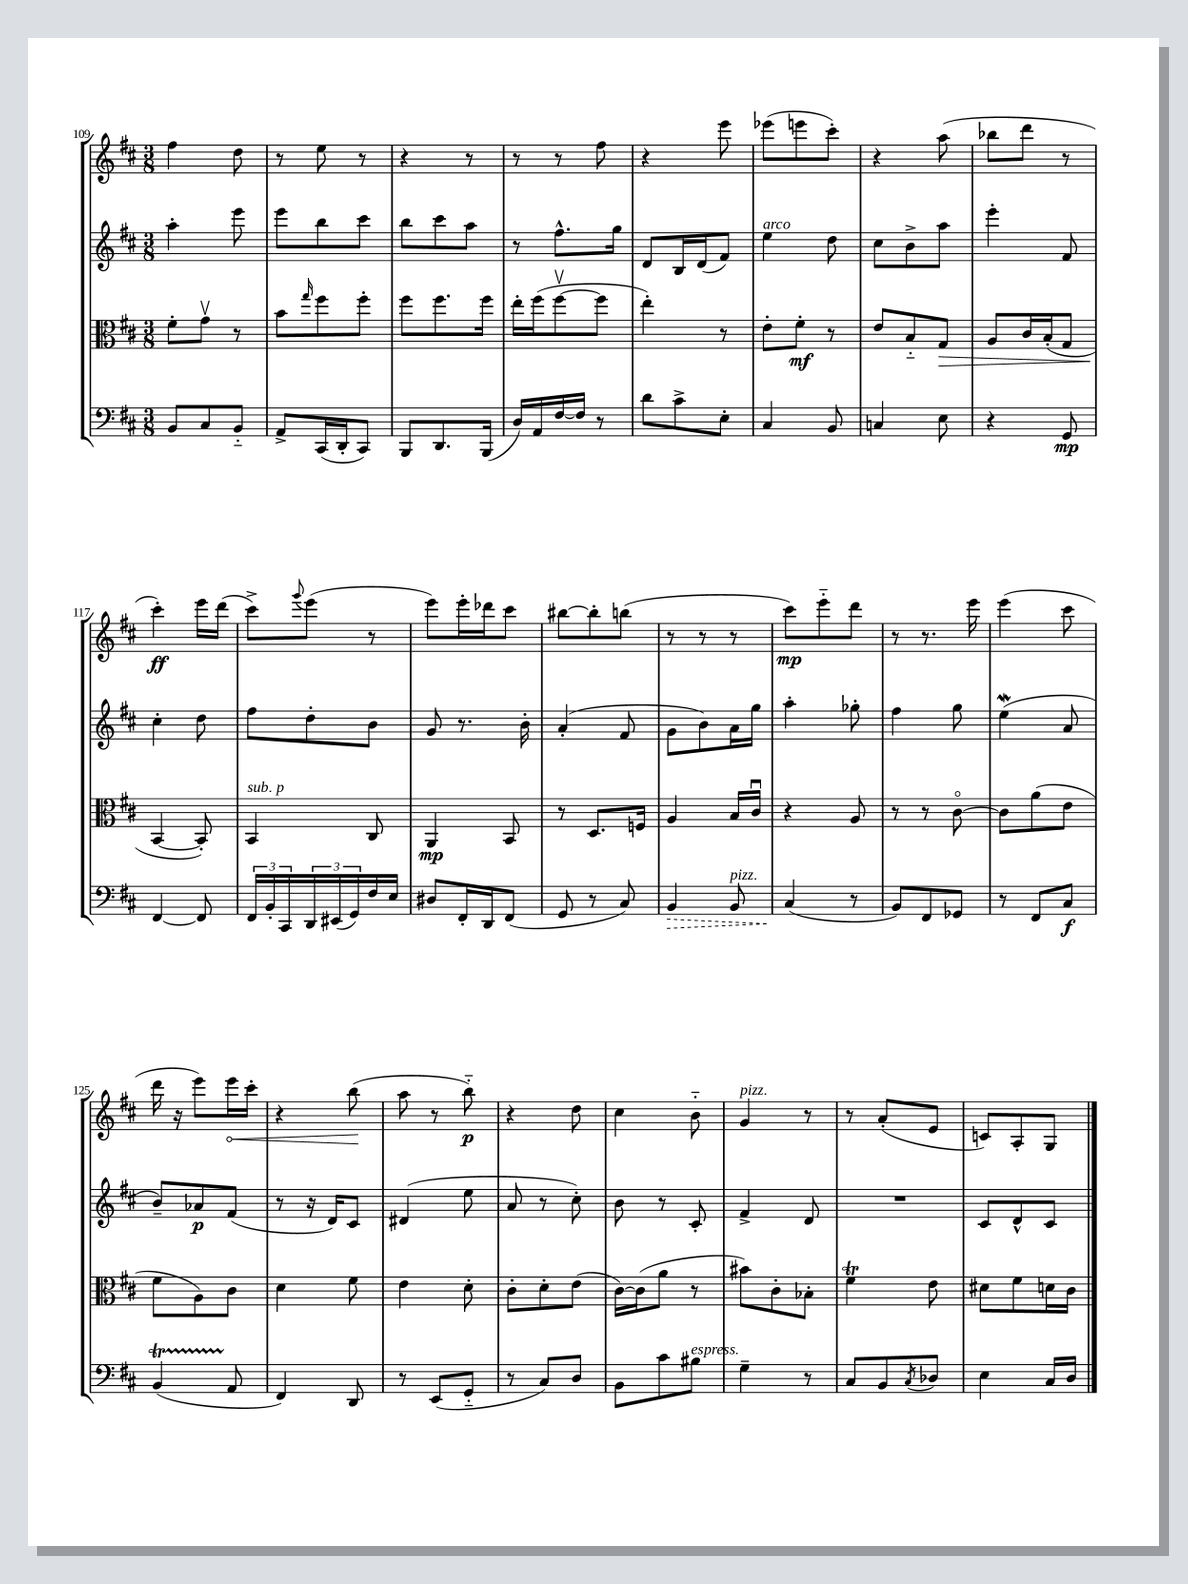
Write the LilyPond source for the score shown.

<<
\new StaffGroup <<
\new Staff = "s0" {
    \clef treble \key d \major \numericTimeSignature \time 3/8
    fis''4 d''8 |
    r8 e''8 r8 |
    r4 r8 |
    r8 r8 fis''8 |
    r4 e'''8 |
    ees'''8( e'''8 cis'''8-.) |
    r4 a''8( |
    bes''8 d'''8 r8 |
    cis'''4-.\ff) e'''16 d'''16( |
    cis'''8->) \appoggiatura { g'''8 } e'''8( r8 |
    e'''8) e'''16-. des'''16 cis'''8 |
    bis''8~ bis''8-. b''8( |
    r8 r8 r8 |
    cis'''8\mp) e'''8-_ d'''8 |
    r8 r8. e'''16 |
    e'''4( cis'''8 |
    d'''16 r16 e'''8) \once \override Hairpin.circled-tip = ##t e'''16\< cis'''16-. |
    r4 b''8\!( |
    a''8 r8 b''8-_\p) |
    r4 d''8 |
    cis''4 b'8-_ |
    g'4^\markup { \italic "pizz." } r8 |
    r8 a'8-.( e'8 |
    c'8) a8-. g8 \bar "|." |
}
\new Staff = "s1" {
    \clef treble \key d \major \numericTimeSignature \time 3/8
    a''4-. e'''8 |
    e'''8 b''8 cis'''8 |
    b''8 cis'''8 a''8 |
    r8 fis''8.-^ g''16 |
    d'8 b16 d'16( fis'8) |
    e''4^\markup { \italic "arco" } d''8 |
    cis''8 b'8-> a''8 |
    e'''4-. fis'8 |
    cis''4-. d''8 |
    fis''8 d''8-. b'8 |
    g'8 r8. b'16-. |
    a'4-.( fis'8 |
    g'8 b'8) a'16 g''16 |
    a''4-. ges''8-. |
    fis''4 g''8 |
    e''4\mordent( a'8 |
    b'8--) aes'8\p fis'8( |
    r8 r16 d'16) cis'8 |
    dis'4( e''8 |
    a'8 r8 cis''8-.) |
    b'8 r8 cis'8-. |
    fis'4-> d'8 |
    R4. |
    cis'8 d'8-^ cis'8 \bar "|." |
}
\new Staff = "s2" {
    \clef alto \key d \major \numericTimeSignature \time 3/8
    fis'8-. g'8\upbow r8 |
    b'8 \grace { g''16 } fis''8 fis''8-. |
    fis''8 fis''8. fis''16 |
    e''16-. fis''16( fis''8~\upbow fis''8 |
    e''4-.) r8 |
    e'8-. fis'8-.\mf r8 |
    e'8 b8-_ g8\> |
    a8 cis'16 b16-.( g8 |
    b,4~\! b,8-.) |
    b,4^\markup { \italic "sub. p" } cis8 |
    a,4\mp b,8 |
    r8 d8. f16 |
    a4 b16 cis'16\downbow |
    r4 a8 |
    r8 r8 cis'8~\flageolet |
    cis'8 a'8( e'8 |
    fis'8 a8) cis'8 |
    d'4 fis'8 |
    e'4 d'8-. |
    cis'8-. d'8-. e'8( |
    cis'16~) cis'16( a'8 r8 |
    bis'8) cis'8-. bes8-. |
    fis'4\trill e'8 |
    dis'8 fis'8 d'16 cis'16 \bar "|." |
}
\new Staff = "s3" {
    \clef bass \key d \major \numericTimeSignature \time 3/8
    b,8 cis8 b,8-_ |
    a,8-> cis,16( d,16-. cis,8) |
    b,,8 d,8. b,,16( |
    d16) a,16 fis16~ fis16 r8 |
    d'8 cis'8-> e8-. |
    cis4 b,8 |
    c4 e8 |
    r4 g,8\mp |
    fis,4~ fis,8 |
    \tuplet 3/2 { fis,16 b,16-. cis,16 } \tuplet 3/2 { d,16 eis,16( g,16) } fis16 e16 |
    dis8 fis,16-. d,16 fis,8( |
    g,8 r8 cis8) |
    \once \override Hairpin.style = #'dashed-line b,4\> b,8^\markup { \italic "pizz." } |
    cis4\!( r8 |
    b,8) fis,8 ges,8 |
    r8 fis,8 cis8\f |
    b,4\startTrillSpan( a,8\stopTrillSpan |
    fis,4) d,8 |
    r8 e,8( g,8-_ |
    r8 cis8) d8 |
    b,8 cis'8 bis8^\markup { \italic "espress." } |
    g4-- r8 |
    cis8 b,8 \acciaccatura { cis8 } des8 |
    e4 cis16 d16 \bar "|." |
}
>>
>>
\layout { \context { \Score currentBarNumber = #109 } }
